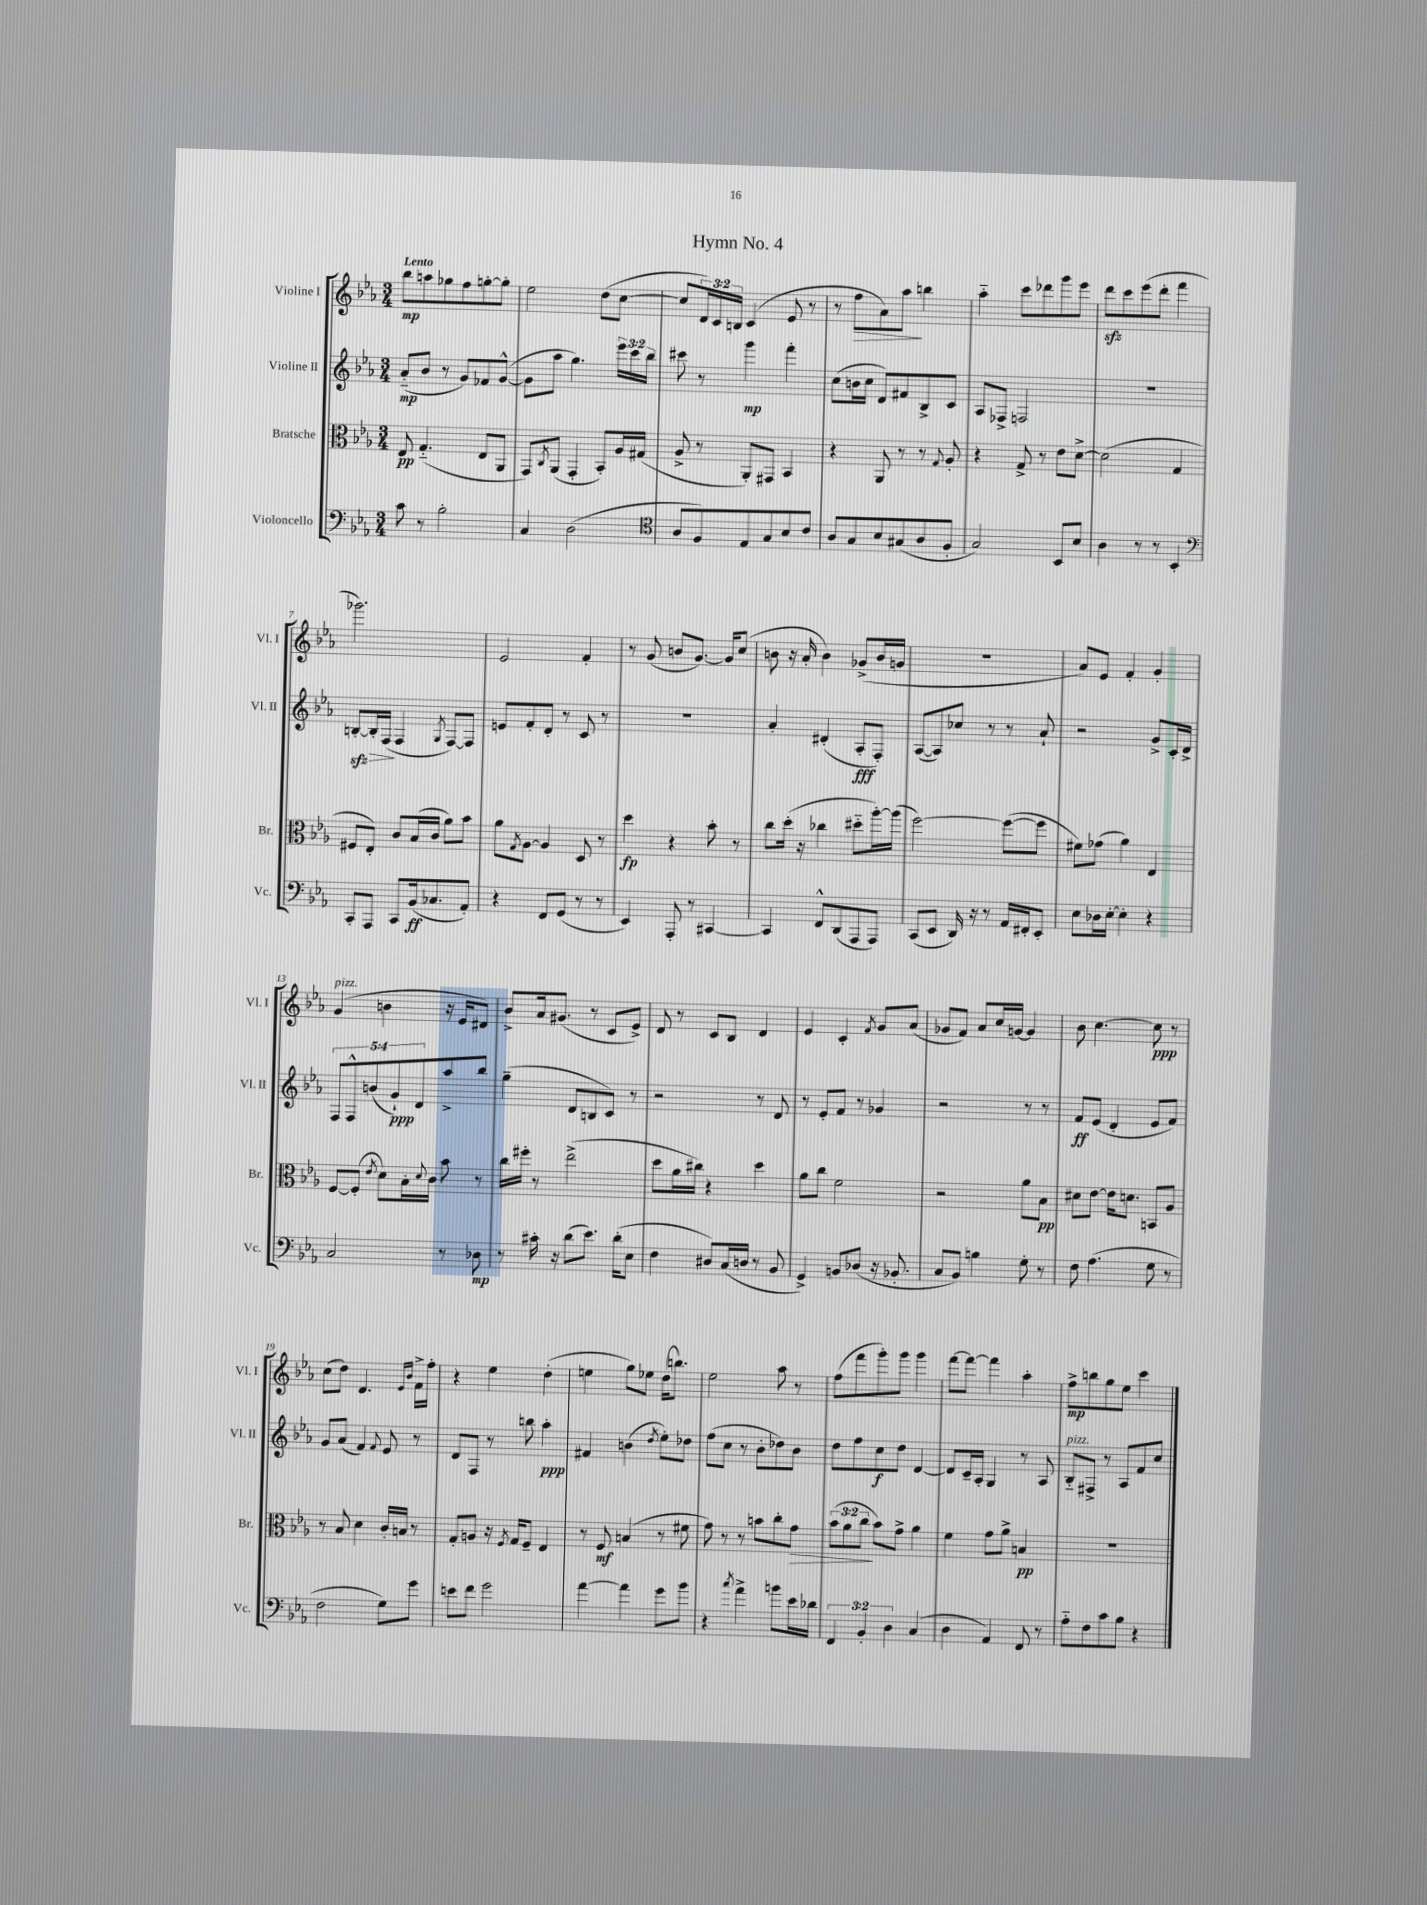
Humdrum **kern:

**kern	**dynam	**kern	**dynam	**kern	**dynam	**kern	**dynam
*part4	*part4	*part3	*part3	*part2	*part2	*part1	*part1
*staff4	*staff4	*staff3	*staff3	*staff2	*staff2	*staff1	*staff1
*I"Violoncello	*	*I"Bratsche	*	*I"Violine II	*	*I"Violine I	*
*I'Vc.	*	*I'Br.	*	*I'Vl. II	*	*I'Vl. I	*
*clefF4	*	*clefC3	*	*clefG2	*	*clefG2	*
*k[b-e-a-]	*	*k[b-e-a-]	*	*k[b-e-a-]	*	*k[b-e-a-]	*
*M3/4	*	*M3/4	*	*M3/4	*	*M3/4	*
=1	=1	=1	=1	=1	=1	=1	=1
!	!	!	!	!	!	!LO:TX:a:B:t=Lento	!
8c\	.	8E-/	pp	(8a-/L	mp	8bb-\L	mp
8r	.	(4.G/	.	8b-/J	.	8aan\	.
2B-'\	.	.	.	8r	.	8gg-X\	.
.	.	.	.	8g/L)	.	8ff\	.
.	.	8E-/L	.	8f-X/	.	[8ggn'\	.
.	.	8AA-/J	.	([8g^^/J	.	8gg'\J]	.
=2	=2	=2	=2	=2	=2	=2	=2
4C/	.	8GG/L)	.	8g\L]	.	2ee-\	.
.	.	8qC/	.	.	.	.	.
.	.	(8AA-/J	.	8aa-\J	.	.	.
(2D\	.	4GG'/	.	4.gg\)	.	.	.
.	.	8BB-'/L)	.	.	.	(8dd\L	.
.	.	16A-/L	.	24eee-\LL	.	[8cc\J	.
.	.	.	.	24ccc\	.	.	.
.	.	(16G#X/JJ	.	.	.	.	.
.	.	.	.	24bb-\JJ	.	.	.
=3	=3	=3	=3	=3	=3	=3	=3
*clefC4	*	*	*	*	*	*	*
8A-/L	.	8A-^/	.	8ccc#X\	.	8cc/L]	.
8F/)	.	8r	.	8r	.	24d/L)	.
.	.	.	.	.	.	24c/	.
.	.	.	.	.	.	24Bn/JJ	.
8E-/	.	8AA-'/L)	.	4ggg\	mp	(4c/	.
8G/	.	8GG#X/J	.	.	.	.	.
8B-/	.	4BB-/	.	4fff'\	.	8e-/	.
8c/J	.	.	.	.	.	8r	.
=4	=4	=4	=4	=4	=4	=4	=4
8A-/L	.	4r	.	(8cc\L	.	8r	.
!	!	!	!	!	!	!	!LO:HP:b
8G/	.	.	.	16bn\L	.	8ff\L	>
.	.	.	.	16cc\JJ	.	.	.
8B-/	.	8AA-/	.	8d/L)	.	8a-\)	.
(8G#X/	.	8r	.	8f#X/	.	8aa-\J	.
8A-/	.	8r	.	8B-^/	.	4bbn\	]
.	.	8qqG/	.	.	.	.	.
8F'/J	.	8A-'/	.	8c/J	.	.	.
=5	=5	=5	=5	=5	=5	=5	=5
2G/)	.	4r	.	8A-/L	.	4aa-\	.
.	.	.	.	8F-X^/J	.	.	.
.	.	8G^/	.	2Fn/	.	8ccc\L	.
.	.	8r	.	.	.	8ddd-X\	.
8BB-/L	.	8e-\L	.	.	.	8ggg\	.
8B-/J	.	[8d^\J	.	.	.	8eee-\J	.
=6	=6	=6	=6	=6	=6	=6	=6
4A-\	.	(2d\]	.	2.r	.	8dddzz\L	.
.	.	.	.	.	.	8ccc\	.
8r	.	.	.	.	.	(8eee-\	.
8r	.	.	.	.	.	8ddd'\J	.
4BB-'/	.	4G/	.	.	.	4fff\	.
!!LO:LB:g=z
=7	=7	=7	=7	=7	=7	=7	=7
*clefF4	*	*	*	*	*	*	*
!	!	!	!	!	!LO:HP:b	!	!
8CC'/L	.	8F#X/L	.	[8Bnzz'/L	>	2.ggg-X\)	.
8AAA-/J	.	8E-'/J)	.	16B'/L]	.	.	.
.	.	.	.	(16F/JJ	.	.	.
8CC/L	.	8c/L	.	4F/	]	.	.
(16BB-/k	ff	(16B-/L	.	.	.	.	.
8.C-X/	.	16c/JJ	.	.	.	.	.
.	.	.	.	8qG/	.	.	.
.	.	8a-\L)	.	[8F/L)	.	.	.
8AA-'/J)	.	8b-\J	.	8F/J]	.	.	.
=8	=8	=8	=8	=8	=8	=8	=8
4r	.	8a-\L	.	8en/L	.	2e-/	.
.	.	8qG/	.	.	.	.	.
.	.	[8A-\J	.	8f'/	.	.	.
8FF/L	.	4A-/]	.	8d'/J	.	.	.
(8GG/J	.	.	.	8r	.	.	.
8r	.	8D/	.	8c/	.	4f'/	.
8r	.	8r	.	8r	.	.	.
=9	=9	=9	=9	=9	=9	=9	=9
4EE-/)	.	4dd\	fp	2.r	.	8r	.
.	.	.	.	.	.	(8g/	.
8AAA-'/	.	4r	.	.	.	8bn/L	.
8r	.	.	.	.	.	[8.g/J)	.
[4CC#X/	.	8b-'\	.	.	.	.	.
.	.	.	.	.	.	16g/KL]	.
.	.	8r	.	.	.	(8cc/J	.
=10	=10	=10	=10	=10	=10	=10	=10
4CC#/]	.	8cc\L	.	4a-'/	.	8bn\	.
.	.	(16dd'\Jk	.	.	.	16r	.
.	.	16r	.	.	.	16a-'/	.
8FF^^/L	.	4cc-X\	.	(4d#X'/	.	4b\)	.
(8DD/	.	.	.	.	.	.	.
8AAA-/	.	8dd#X\L	.	8A-'/L	fff	(8g-X^/L	.
8AAA-/J)	.	[16aa-'\L)	.	8F'/J)	.	16b/L	.
.	.	(16aa-\JJ]	.	.	.	16gn/JJ	.
=11	=11	=11	=11	=11	=11	=11	=11
(8CC/L	.	[2ff\)	.	([8A-/L	.	2.r	.
8EE-/J	.	.	.	8A-/])	.	.	.
16DD/)	.	.	.	8cc-X/J	.	.	.
16r	.	.	.	.	.	.	.
8r	.	.	.	8r	.	.	.
16AA-/LL	.	(8ff\L_	.	8r	.	.	.
16FF#X'/J	.	.	.	.	.	.	.
8EE-'/J	.	8ff\J]	.	8a-`/	.	.	.
=12	=12	=12	=12	=12	=12	=12	=12
8E-\L	.	8f#X\L)	.	2r	.	8a-/L)	.
16D-X\L	.	(8g-X\J	.	.	.	8e-/J	.
[16E-'\JJ	.	.	.	.	.	.	.
4E-'\]	.	4a-\)	.	.	.	4f'/	.
4r	.	4E-/	.	8g^/L	.	4g'/	.
.	.	.	.	16c'/L	.	.	.
.	.	.	.	16d^/JJ	.	.	.
!!LO:LB:g=z
=13	=13	=13	=13	=13	=13	=13	=13
!	!	!	!	!	!	!LO:TX:a:i:t=pizz.	!
2C/	.	[8F/L	.	10F/L	.	(4g/	.
.	.	.	.	10F^^/	.	.	.
.	.	(8F'/J]	.	.	.	.	.
.	.	.	.	(10bn/	.	.	.
.	.	8qe-/	.	.	.	.	.
.	.	8d\L)	.	.	.	4bn\	.
.	.	.	.	10g`/)	ppp	.	.
.	.	16B-'\L	.	.	.	.	.
.	.	.	.	10d/	.	.	.
.	.	8qqd/	.	.	.	.	.
.	.	16c\JJ	.	.	.	.	.
8r	.	8b-\	.	8aa-^/	.	16r	.
.	.	.	.	.	.	16e-/KL	.
8D-X\	mp	8r	.	8bb-/J	.	8d#X/J)	.
=14	=14	=14	=14	=14	=14	=14	=14
8r	.	16cc\LL	.	(4gg~\	.	8b-^/L	.
.	.	16ff#X'\JJ	.	.	.	.	.
16c#X'\	.	8r	.	.	.	16a-/k	.
16r	.	.	.	.	.	(8.g#X/J	.
(8d\L	.	(2ee-^\	.	8d/L	.	.	.
8.e-\J)	.	.	.	8Bn/	.	8r	.
.	.	.	.	8c/J)	.	8c/L	.
(16d'\KL	.	.	.	.	.	.	.
8E-\J	.	.	.	8r	.	8e-^/J)	.
=15	=15	=15	=15	=15	=15	=15	=15
4F\	.	8dd\L	.	2r	.	8d/	.
.	.	16a-\L	.	.	.	8r	.
.	.	16cc#X\JJ)	.	.	.	.	.
8D#X/L)	.	4r	.	.	.	8c/L	.
(16C/L	.	.	.	.	.	8B-/J	.
16Dn/JJ	.	.	.	.	.	.	.
8r	.	4dd\	.	8r	.	4d/	.
8BB-/	.	.	.	8d/	.	.	.
=16	=16	=16	=16	=16	=16	=16	=16
4GG^/)	.	8a-\L	.	8r	.	4e-/	.
.	.	8cc\J	.	8e-'/L	.	.	.
8BBn/L	.	2f\	.	8f/J	.	4c'/	.
(8D-X/J	.	.	.	8r	.	.	.
.	.	.	.	.	.	8qf/	.
16r	.	.	.	4g-X/	.	8g/L	.
8.BB-X'/	.	.	.	.	.	.	.
.	.	.	.	.	.	(8a-/J	.
=17	=17	=17	=17	=17	=17	=17	=17
8C/L	.	2r	.	2r	.	8g-X/L	.
8BB-/J)	.	.	.	.	.	8f/J)	.
4Bn\	.	.	.	.	.	8a-/L	.
.	.	.	.	.	.	16cc/L	.
.	.	.	.	.	.	[16gn/JJ	.
8G'\	.	8a-\L	.	8r	.	4g/]	.
8r	.	8B-\J	pp	8r	.	.	.
=18	=18	=18	=18	=18	=18	=18	=18
8F\	.	8d#X\L	.	8f/L	ff	8b-\	.
(4.A-\	.	[8e-\J	.	(8e-/J	.	[4.cc\	.
.	.	16e-\KL]	.	4d'/	.	.	.
.	.	8.dn\J	.	.	.	.	.
8G\	.	8BBn/L	.	8e-/L	.	8cc\]	ppp
8r	.	8A-/J	.	8f/J)	.	8r	.
!!LO:LB:g=z
=19	=19	=19	=19	=19	=19	=19	=19
2F\	.	8r	.	8g/L	.	(8cc\L	.
.	.	8B-/	.	(8a-/J	.	8dd\J)	.
.	.	4d\	.	4f/)	.	4.d/	.
.	.	.	.	8qqf/	.	.	.
8G\L)	.	16c'/LL	.	8e-/	.	.	.
.	.	16Bn/JJ	.	.	.	.	.
.	.	.	.	.	.	16qqe-/LL	.
.	.	.	.	.	.	16qqb-/JJ	.
8g\J	.	8r	.	8r	.	16f^\LL	.
.	.	.	.	.	.	16ff'\JJ	.
=20	=20	=20	=20	=20	=20	=20	=20
8en\L	.	8G'/L	.	8d/L	.	4r	.
8f\J	.	8An/J	.	8F/J	.	.	.
2g\	.	16r	.	8r	.	4ee-\	.
.	.	8qF/	.	.	.	.	.
.	.	16G/KL	.	.	.	.	.
.	.	8F~/J	.	8bbn\	.	.	.
.	.	4E-/	.	4aa-'\	ppp	(4dd'\	.
=21	=21	=21	=21	=21	=21	=21	=21
[4a-\	.	8r	.	4f#X/	.	4een\	.
.	.	8F/	mf	.	.	.	.
4a-\]	.	(4Bn/	.	(4bn\	.	8gg\L)	.
.	.	.	.	.	.	8ee-X\J	.
.	.	.	.	8qdd/	.	.	.
8g\L	.	8r	.	8ee-'\L)	.	(16dd\KL	.
.	.	.	.	.	.	8.bbn\J)	.
8b-\J	.	8f#X\	.	8dd-X\J	.	.	.
=22	=22	=22	=22	=22	=22	=22	=22
4r	.	8g\)	.	(8ff\L	.	2ee-\	.
.	.	8r	.	8cc\J	.	.	.
8qcc/	.	.	.	.	.	.	.
4a-^\	.	8r	.	8r	.	.	.
.	.	8bn\L	.	8b-'\L	.	.	.
8bn\L	.	8cc'\	.	8dd-X\)	.	8aa-\	.
!	!	!	!LO:HP:b	!	!	!	!
16e-\L	.	8g\J	>	8b-\J	.	8r	.
16d-X\JJ	.	.	.	.	.	.	.
=23	=23	=23	=23	=23	=23	=23	=23
6FF/	.	(12b-\L	.	8dd\L	.	(8ff\L	.
.	.	12a-\	.	.	.	.	.
.	.	.	.	8ff\	.	8fff\	.
6BB-'/	.	12cc\J	.	.	.	.	.
.	.	8b-\L)	]	8cc\	f	8ggg'\)	.
6D\	.	.	.	.	.	.	.
.	.	8g^\J	.	8dd\J	.	8ggg\J	.
(4C/	.	4a-\	.	[4d/	.	4ggg\	.
=24	=24	=24	=24	=24	=24	=24	=24
4D\	.	4f\	.	8d/L]	.	[8fff\L	.
.	.	.	.	16c~/L	.	8fff\J_	.
.	.	.	.	16A-'/JJ	.	.	.
4AA-/)	.	8g\L	.	4G/	.	4fff\]	.
.	.	8a-^\J	.	.	.	.	.
8FF/	.	4Bn/	pp	8r	.	4aa-'\	.
8r	.	.	.	8A-/	.	.	.
=25	=25	=25	=25	=25	=25	=25	=25
!	!	!	!	!LO:TX:a:i:t=pizz.	!	!	!
8A-\L	.	2.r	.	8B-/L	.	8ff^\L	mp
8F\	.	.	.	8F#X^/J	.	8bbn\	.
8c\	.	.	.	8r	.	8gg\	.
8B-\J	.	.	.	8A-/L	.	8ee-\J	.
4r	.	.	.	8f/	.	4ccc\	.
.	.	.	.	8cc/J	.	.	.
==	==	==	==	==	==	==	==
*-	*-	*-	*-	*-	*-	*-	*-
